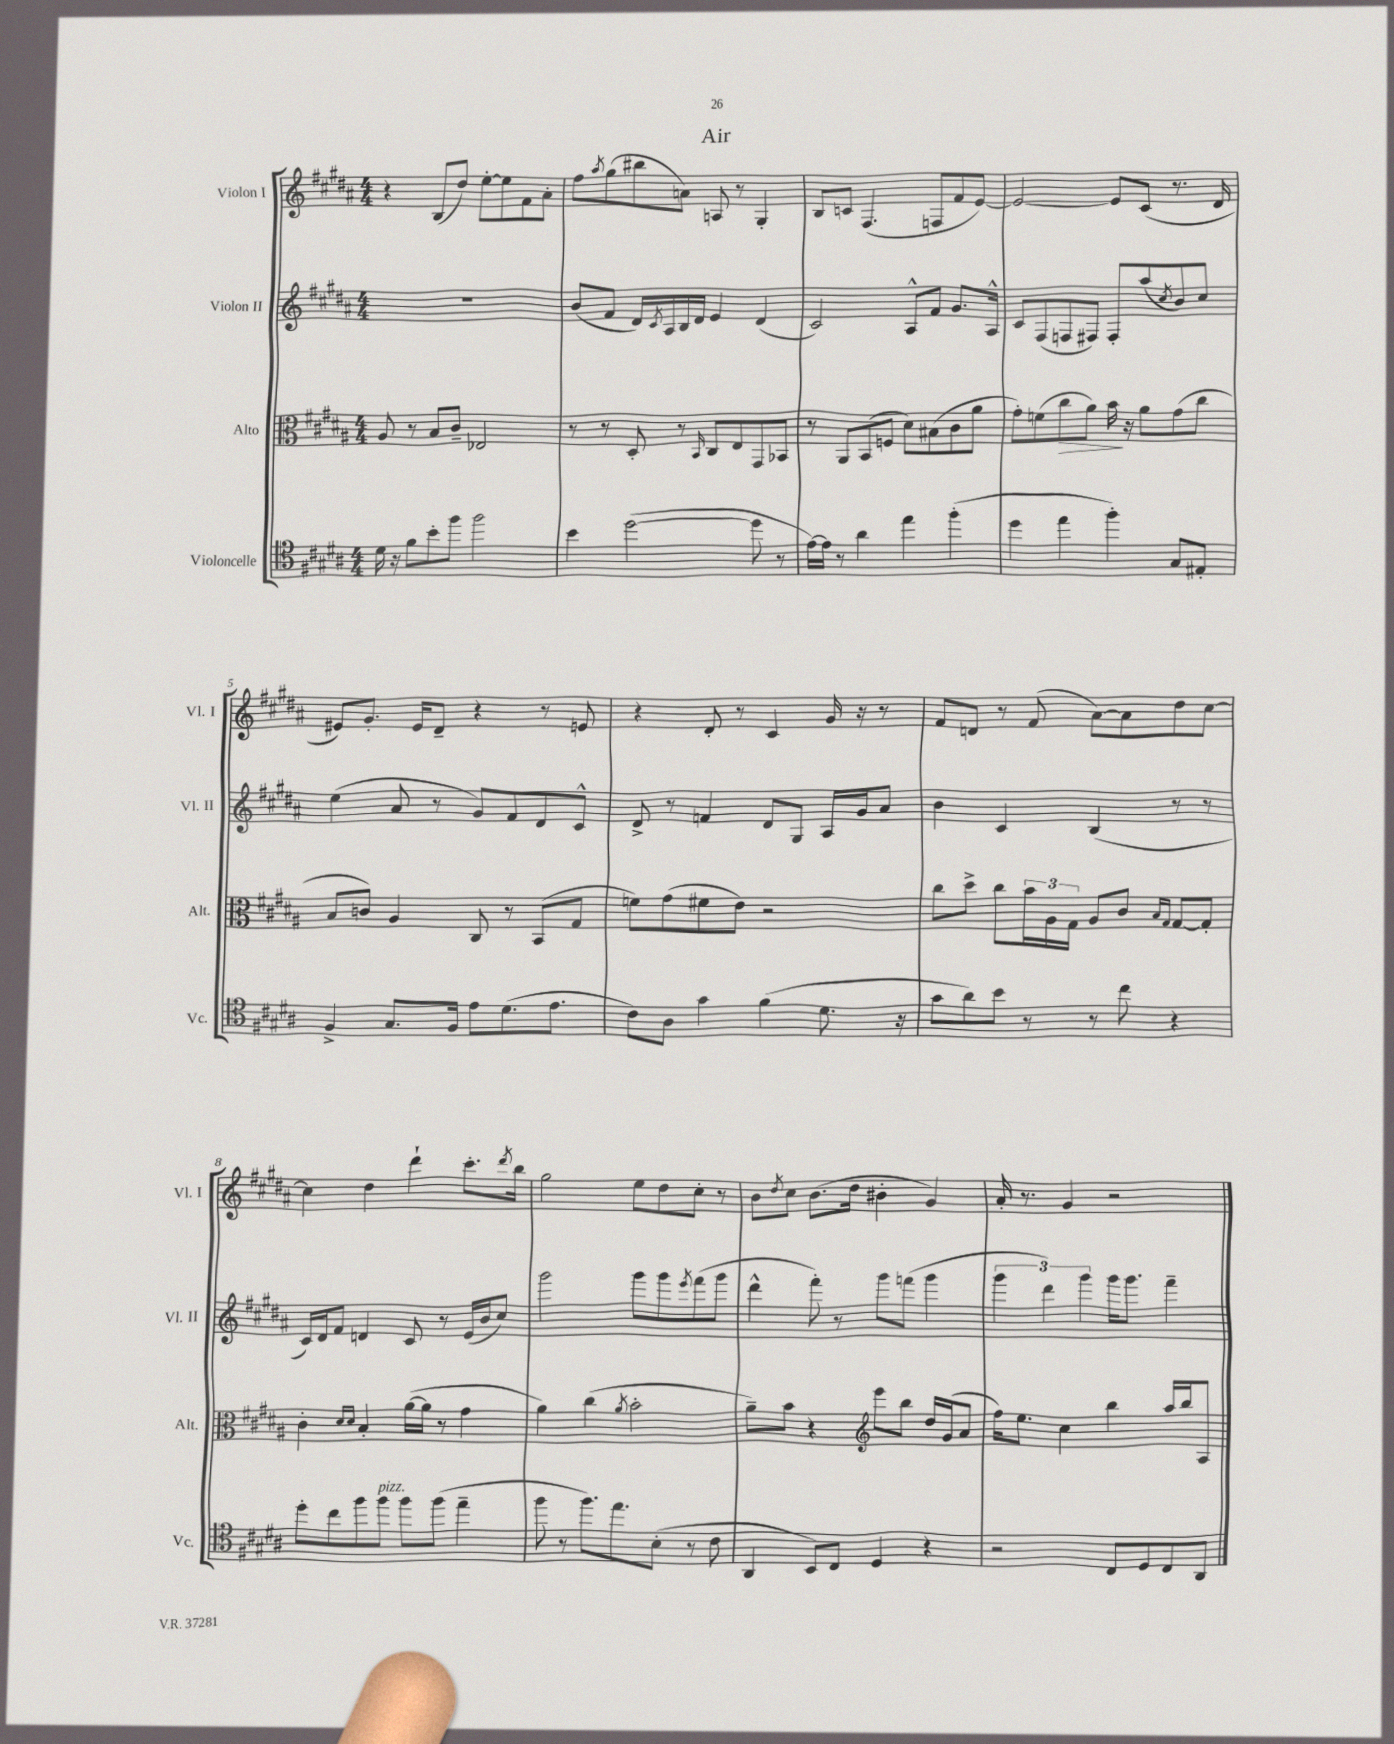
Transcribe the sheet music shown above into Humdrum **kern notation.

**kern	**kern	**kern	**kern
*staff4	*staff3	*staff2	*staff1
*clefC4	*clefC3	*clefG2	*clefG2
*k[f#c#g#d#a#]	*k[f#c#g#d#a#]	*k[f#c#g#d#a#]	*k[f#c#g#d#a#]
*M4/4	*M4/4	*M4/4	*M4/4
16d#	8A#	1r	4r
16r	.	.	.
8f#	8r	.	.
8b'	8B	.	(8B
8ff#	8c#~	.	8dd#)
2ff#	2E-	.	[8ee'
.	.	.	8ee]
.	.	.	8f#
.	.	.	8a#'
=	=	=	=
4b	8r	(8b	8ff#
.	.	.	8qaa#
.	8r	8f#	(8gg#
([2dd#	8D#'	16d#)	8bb#
.	.	8qc#	.
.	.	16A#	.
.	8r	16B	8a)
.	.	16d#	.
.	16qqBB	.	.
.	8C#	4e	8A
.	8E	.	8r
8dd#]	8GG#	(4d#	4G#'
8r	8BB-	.	.
=	=	=	=
[16e)	8r	2c#)	8B
16e]	.	.	.
8r	8AA#	.	8c
4a#	(8BB	.	(4.F#
.	8F	.	.
4ee	8d#)	8A#^^	.
.	(8B#	8f#	8F
(4ff#'	8c#	8.g#	8f#
.	8a#	.	[8e)
.	.	16A#^^	.
=	=	=	=
4dd#	8g#')	8c#	2e_
.	(8f	(8F#	.
4ee	8cc#	8F	.
.	8a#)	8F#)	.
4ff#')	16b	8F#'	8e]
.	16r	.	.
.	8a#	(8aa#	(8c#
.	.	8qcc#	.
8G#	(8g#	8b)	8.r
8E#'	8cc#	8cc#	.
.	.	.	16d#
=	=	=	=
4F#^	8B	(4ee	8e#)
.	8c)	.	8.g#'
8.G#	4A#	8a#	.
.	.	.	16e#
.	.	8r	8d#~
16F#	.	.	.
8e	8C#	8g#)	4r
(8.d#	8r	8f#	.
.	(8BB	8d#	8r
8.e	.	.	.
.	8G#	8c#^^	8e
=	=	=	=
8c#)	8f)	8d#^	4r
8A#	(8g#	8r	.
4g#	8f#	4f	8d#'
.	8e)	.	8r
(4f#	2r	8d#	4c#
.	.	8G#	.
8.d#	.	16A#	16g#
.	.	16g#	16r
.	.	8a#	8r
16r	.	.	.
=	=	=	=
8g#	8cc#	4b	8f#
8a#)	8dd#^	.	8d
8b	8cc#	4c#	8r
8r	24b	.	(8f#
.	24A#	.	.
.	24G#	.	.
8r	8A#	(4B	[8a#)
8cc#	8c#	.	8a#]
.	16qqB	.	.
.	16qqG#	.	.
4r	[8G#	8r	8dd#
.	8G#']	8r	[8cc#
=	=	=	=
8dd#'	4c#'	16c#)	4cc#]
.	.	16d#	.
8cc#	.	8f#	.
.	16qqd#	.	.
.	16qqd#	.	.
8ff#	4B'	4d	4dd#
8ff#	.	.	.
8ff#	([16a#	8c#	4ddd#`
.	16a#]	.	.
(8ff#	8r	8r	.
4ee~	4g#	(16e	8.ccc#'
.	.	16b	.
.	.	8cc#)	.
.	.	.	8qddd#
.	.	.	16bb
=	=	=	=
8ff#	4a#)	2ggg#	2gg#
8r	.	.	.
8.ff#)	(4cc#	.	.
8.ee	.	.	.
.	8qa#	.	.
.	2b'	8ggg#	8ee
(8B'	.	8ggg#	8dd#
.	.	8qeee	.
8r	.	(8fff#	8cc#'
8c#	.	8ggg#	8r
=	=	=	=
4AA#	8a#~)	4ddd#^^	8b
.	.	.	8qdd#
.	8b	.	8cc#
8BB)	4r	8fff#')	(8.b
8C#	.	8r	.
.	.	.	16dd#
*	*clefG2	*	*
4D#	8eee	8ggg#	4b#'
.	8bb	(8fff	.
4r	16dd#	4ggg#	4g#)
.	(16g#	.	.
.	8a#	.	.
=	=	=	=
2r	16ff#)	6ggg#	16a#'
.	8.ee	.	8.r
.	.	6ddd#)	.
.	4cc#	.	4g#
.	.	6ggg#	.
8C#	4bb	16ggg#	2r
.	.	8.ggg#	.
8D#	.	.	.
8C#	16aa#	4fff#~	.
.	16bb	.	.
8AA#	8A#	.	.
==	==	==	==
*-	*-	*-	*-
